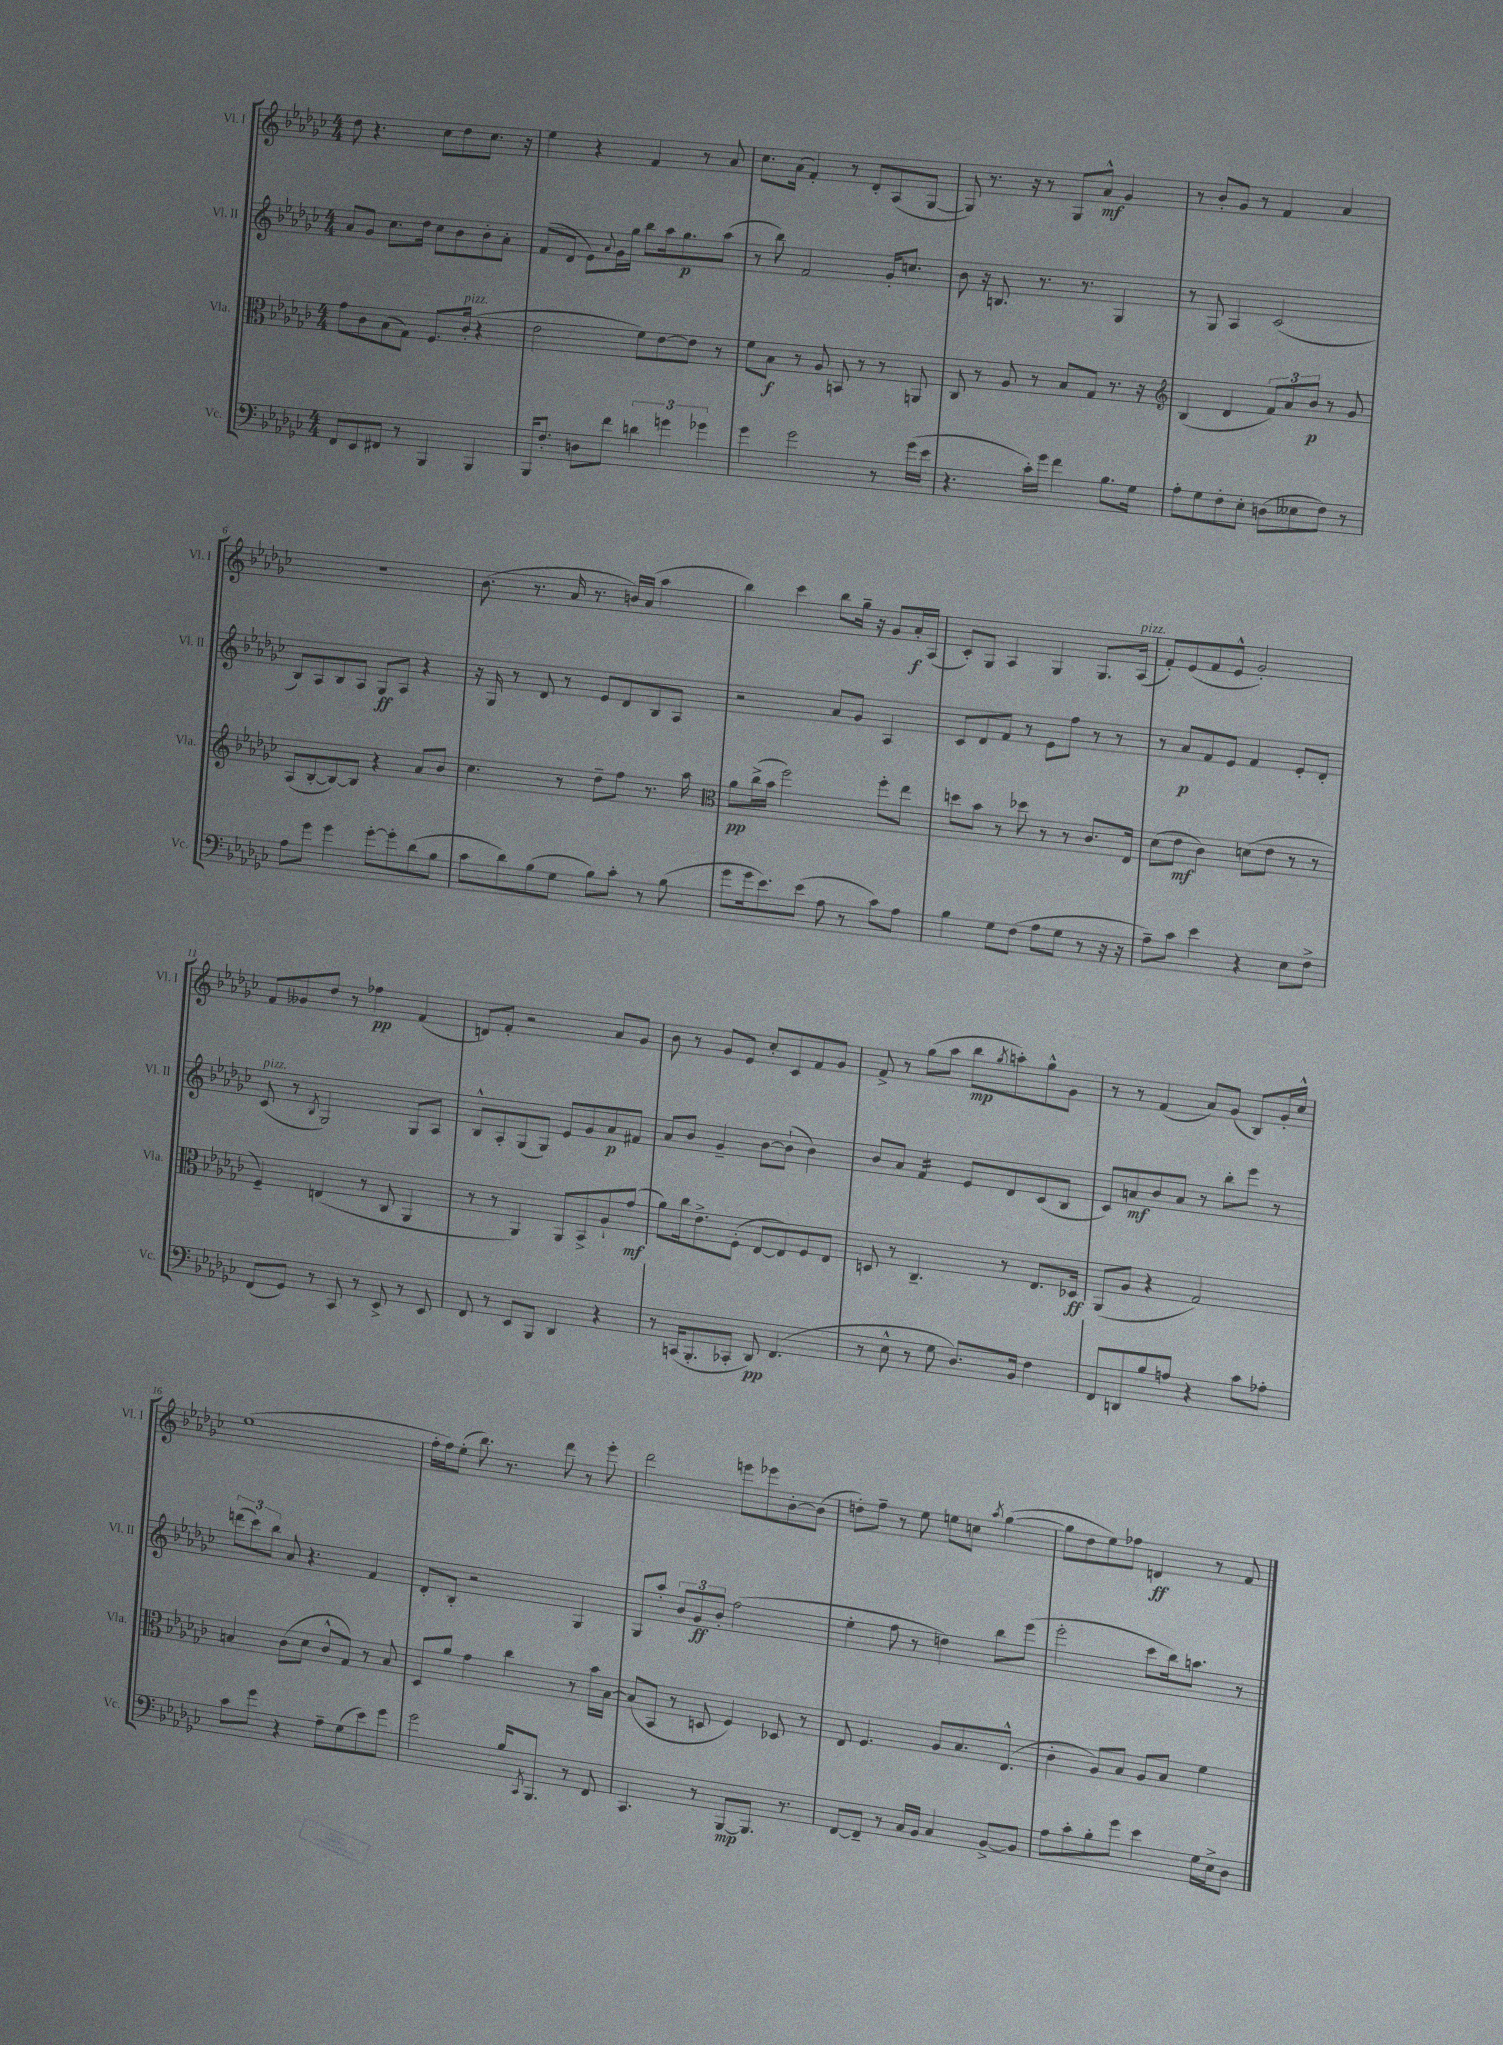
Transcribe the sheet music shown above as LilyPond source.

<<
\new StaffGroup <<
\new Staff = "s0" \with { instrumentName = "Vl. I" shortInstrumentName = "Vl. I" } {
    \clef treble \key ges \major \numericTimeSignature \time 4/4
    des''8 r4. ces''8 des''8 ces''8. r16 |
    ees''4 r4 f'4 r8 aes'8 |
    ces''8. aes'16( f'4-.) r8 des'8-. aes8( ges8~ |
    ges8) r8. r16 r8 ges8 aes'8-^\mf ges'4 |
    r8 bes'8-. ges'8 r8 f'4 aes'4 |
    r1 |
    bes'8.( r8. aes'16 r8. b'16) aes'16( aes''4 |
    bes''4) ces'''4 bes''8 ges''16-- r16 ges'8 aes'16-.\f aes16( |
    ces'8-.) ges8 aes4 ges4 ges8. aes16^\markup { \italic "pizz." }( |
    f'8-.) ees'8( f'8 ees'8-^ ges'2-.) |
    f'8 geses'8 des''8 r8 fes''4\pp f'4( |
    d'8) f'8-. r2 aes'8 ges'8 |
    bes'8 r8 ges'8 ees'8 ces''8-. ces'8 f'8 ges'8 |
    f'8-> r8 ges''8( aes''8 bes''8\mp \acciaccatura { ges''8 } a''8-.) ges''8-^ ges'8 |
    r8 r8 f'4( aes'8) ges'8( bes8) ges'16-. ces''16-^ |
    ees''1( |
    f''16-. f''16) ees''8-.( bes''8.) r8. des'''8 r8 ees'''8-. |
    des'''2 e'''8 ees'''8 bes'8~-. bes'8( |
    d''8-.) f''8-- r8 ees''8 e''8 c''8 \acciaccatura { aes''8 } ges''4~( |
    ges''8 des''8 ees''8) fes''8 d'4\ff r8 f'8 \bar "|." |
}
\new Staff = "s1" \with { instrumentName = "Vl. II" shortInstrumentName = "Vl. II" } {
    \clef treble \key ges \major \numericTimeSignature \time 4/4
    aes'8 ges'8 ces''8. des''16 ces''8 bes'8 bes'8-. aes'8-. |
    f'8( des'8 ees'8) \appoggiatura { aes'8 } ges'16 ges''16 bes''8 aes''16 ges''8.\p aes''8( |
    r8 bes''8) f'2 ges'16-. c''8. |
    bes'8 r16 b8. r8. r8. ges4 |
    r8 ges8 aes4 ces'2( |
    bes8) aes8 bes8 aes8 ges8\ff aes8 r4 |
    r16 ges16 r8 des'8 r8 ees'8 des'8 bes8 aes8 |
    r2 aes'8 ges'8 aes4 |
    ces'8 des'8 f'8 r8 ees'8 f''8 r8 r8 |
    r8 aes'8\p f'8 ees'8 f'4 ees'8-. des'8-. |
    ces'8^\markup { \italic "pizz." }( r8 \acciaccatura { bes8 } ges2) ges8 aes8 |
    bes8-^ aes8-. ges8( ges8) ees'8 ges'8 aes'8\p fis'8 |
    aes'8 bes'8 ges'4-- bes'8~ bes'8-!( bes'4) |
    bes'8 aes'8 f'4:16 ees'8 des'8 ces'8( bes8 |
    ces'8) a'8\mf bes'8 a'8 r8 bes''8-. ees'''8 r8 |
    \tuplet 3/2 { d'''8( ces'''8) bes''8 } aes'8 r4. f'4 |
    des'8-. bes8-. r2 ges4 |
    ges8 aes''8-. \tuplet 3/2 { bes'8 ges'8\ff bes'8-. } f''2( |
    ees''4-. f''8 r8 d''4) bes''8 ees'''8( |
    ees'''2-. ces'''8 bes''16) a''8. r8 \bar "|." |
}
\new Staff = "s2" \with { instrumentName = "Vla." shortInstrumentName = "Vla." } {
    \clef alto \key ges \major \numericTimeSignature \time 4/4
    ges'8 ces'8 bes8( ges8) f8. ces'16-.^\markup { \italic "pizz." }( r4 |
    ees'2 f'8) ees'8~ ees'8 r8 |
    f'8 bes8\f r8 aes8 b,8 r8 r8 a,8 |
    ces8 r8 aes8 r8 bes8 ges8 r8. r16 |
    \clef treble bes4( des'4 \tuplet 3/2 { f'8) aes'8 bes'8\p } r8 ges'8 |
    aes8( bes8~-. bes8~) bes8 r4 aes'8 bes'8 |
    ces''4. r8 des''8-- f''8 r8. aes''16 |
    \clef alto aes'8\pp ces''16->( bes'16 f''2) f''8-. ees''8 |
    d''8 bes'8 r8 des''8 r8 r8 ces'8. ees16 |
    des'8( ees'8\mf ces'4) d'8( ees'8 r8 r8 |
    f4--) e4( r8 ces8 aes,4 |
    r8 r8 aes,4) aes,8 bes,8-> aes8-! ges'8\mf( |
    aes'8) ces''16 ees'8.-> f8-.( ees8~ ees8) f8 ees8 |
    d8 r8 ces4.-- r8 ees8. des16\ff |
    aes,8( aes8 r4 ges2) |
    b4 ces'8( des'8 ces'8-^ ges8) r8 b8 |
    des8 aes'8 ges'4 ces''4 r8 bes'16 bes16~ |
    bes8( bes,8 r8 d8 f4) des8 r8 |
    ees8 f4. aes8 bes8. ees8.-^( |
    ces'4-. aes8) bes8 aes8 bes8 f'4 \bar "|." |
}
\new Staff = "s3" \with { instrumentName = "Vc." shortInstrumentName = "Vc." } {
    \clef bass \key ges \major \numericTimeSignature \time 4/4
    f,8 ees,8 fis,8 r8 bes,,4 bes,,4 |
    bes,,16 f8.-. d8 f'8 \tuplet 3/2 { d'4 g'4 ges'4 } |
    ges'4 ges'2 r8 ges'16( ees'16 |
    r4. ces'16-.) ges'16 f'4 bes8. ges16 |
    aes8-. ges8 f8-. ees8-. d8( eeses8 f8) r8 |
    aes8 ges'8 ges'4 ges'8~-. ges'8-. des'8( bes8 |
    ces'8 des'8) bes8( ges8 bes8) ces'8-. r8 bes8( |
    ges'8 ges'16 ees'8.) ees'8( aes8 r8 ces'8) aes8 |
    bes4 ges8 f8( aes8 ges8 r8 r16 r16 |
    aes8--) ces'8 ees'4 r4 ees8 f8-> |
    f,8( ges,8) r8 ces,8 r8 ees,8-> r8 ees,8 |
    f,8 r8 ees,8 bes,,8 des,4 r4 |
    r8 c,16( bes,,8.-. ces,8-. des,8\pp) f,4.( |
    r8 ees8-^ r8 ges8 des8.) bes,16 f4 |
    f,8 d,8 bes8 a8 r4 ces'8 aes8-. |
    ces'8 ges'8 r4 aes8-- ges8( ees'8) ges'8 |
    ges'2 bes16 \acciaccatura { ces,8 } bes,,8. r8 f,8 |
    ces,4. r8 bes,,8~\mp bes,,8. r8. |
    f,8~ f,8-- r8 ces16 bes,16 ces4 bes,8~-> bes,8 |
    aes8 ces'8-. bes8-. ges'8 ees'4 ges16 ees16-> des8 \bar "|." |
}
>>
>>
